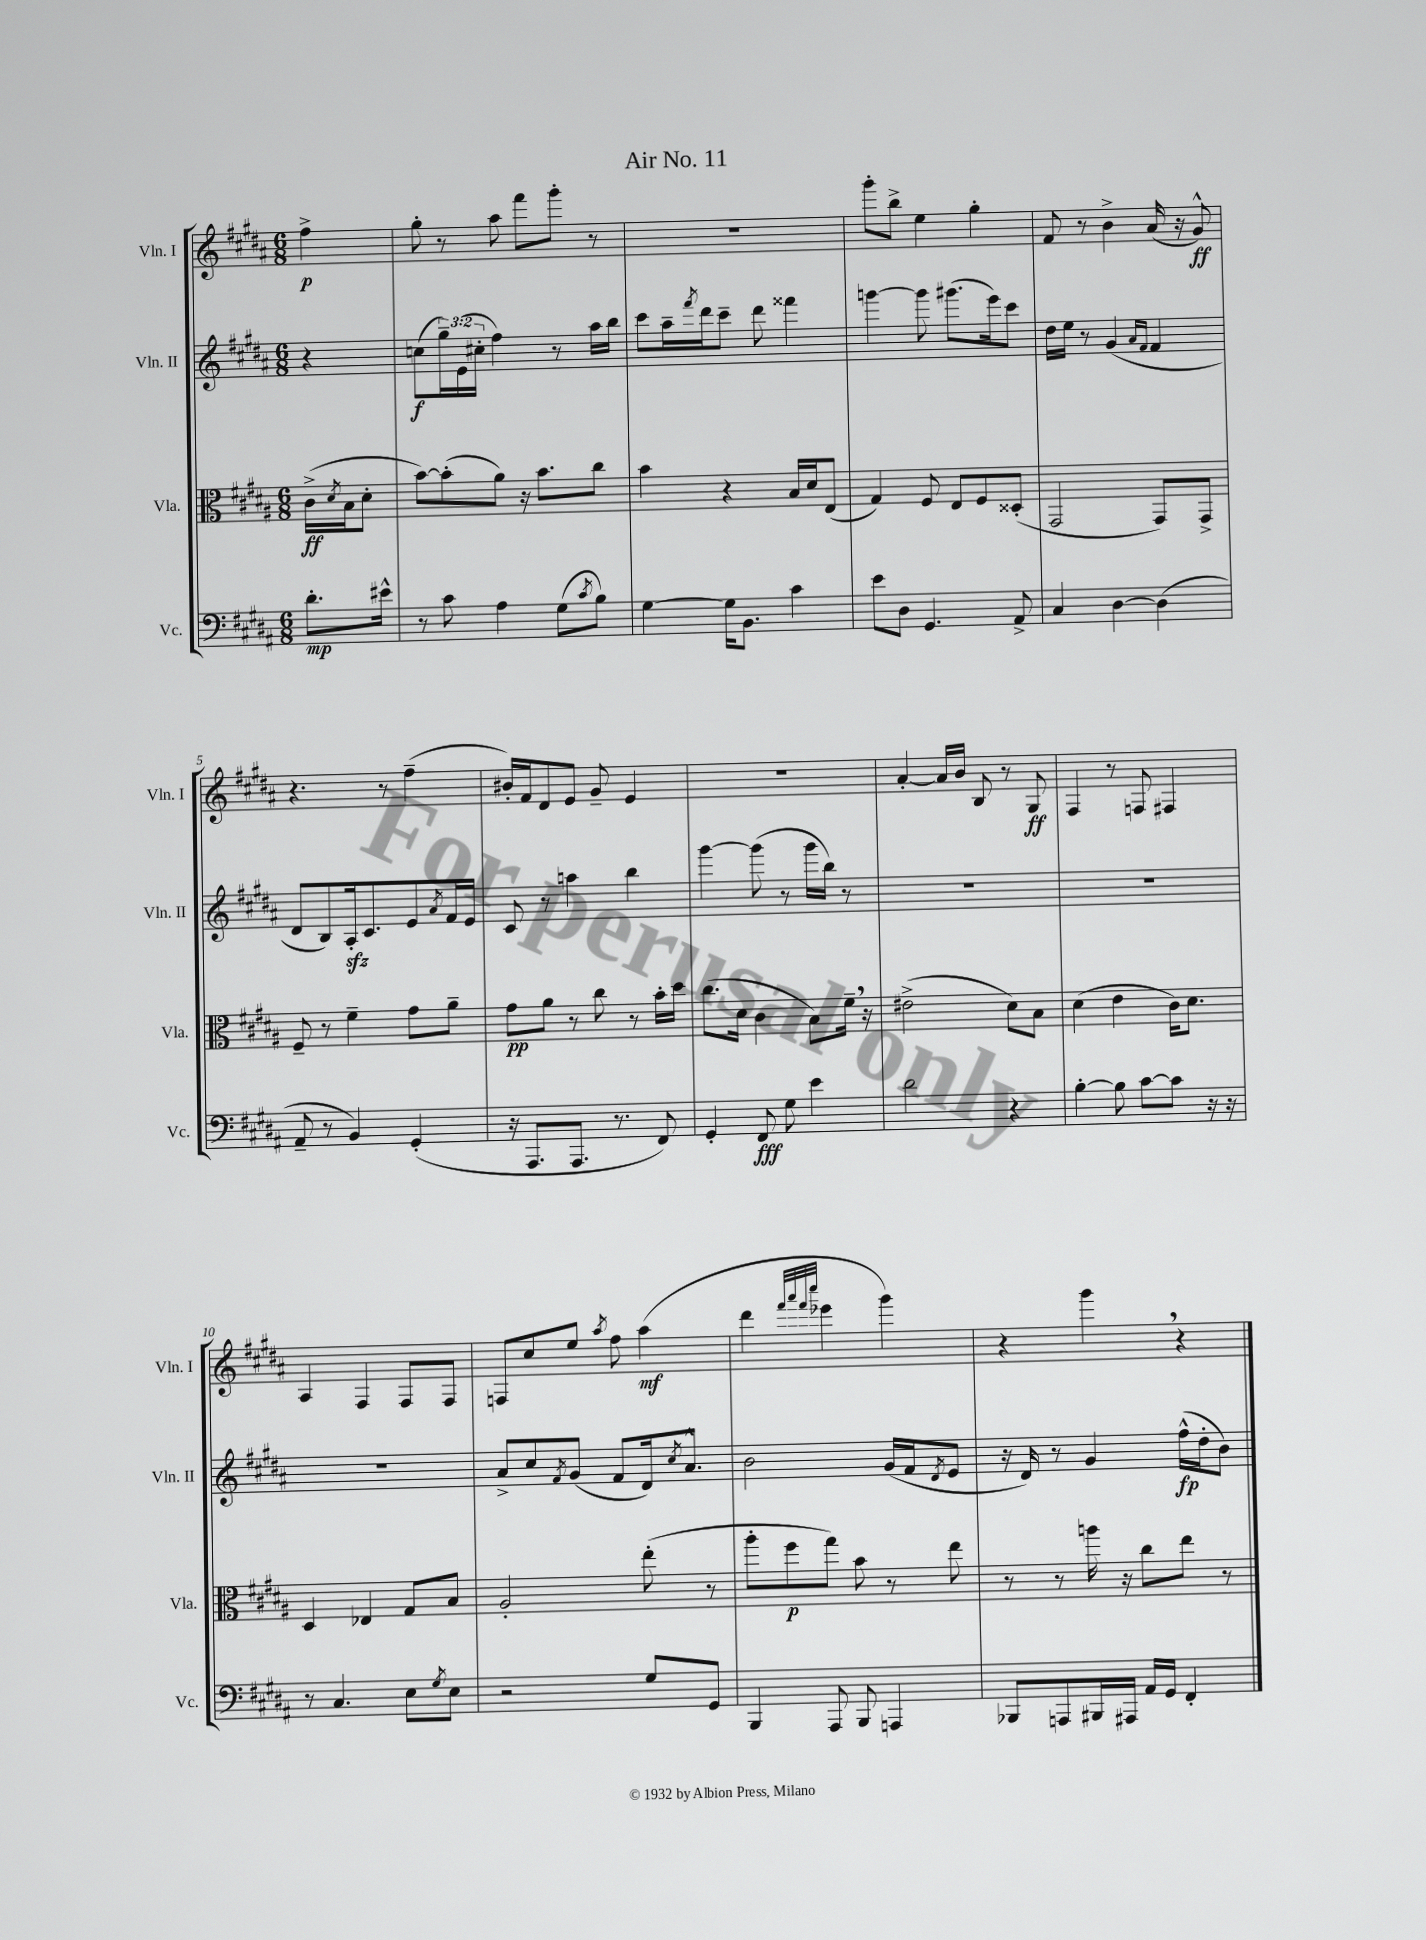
\header { title = "Air No. 11" }
<<
\new StaffGroup <<
\new Staff = "s0" \with { instrumentName = "Vln. I" shortInstrumentName = "Vln. I" } {
    \clef treble \key b \major \numericTimeSignature \time 6/8 \partial 4
    fis''4->\p |
    gis''8-. r8 ais''8 fis'''8 gis'''8-. r8 |
    R2. |
    gis'''8-. b''8-> e''4 gis''4-. |
    fis'8 r8 b'4-> ais'16( r16 gis'8-^\ff) |
    r4. r8 fis''4--( |
    bis'16-.) fis'16 dis'8 e'8 gis'8-- e'4 |
    R2. |
    ais'4~-. ais'16 b'16 b8 r8 gis8\ff |
    fis4 r8 f8 fis4 |
    ais4 fis4 fis8 fis8 |
    f8 cis''8 e''8 \acciaccatura { ais''8 } fis''8 ais''4\mf( |
    dis'''4 \grace { fis'''32 ais'''32 fis'''32 cis''''32 } ees'''4 gis'''4) |
    r4 gis'''4 \breathe r4 \bar "|." |
}
\new Staff = "s1" \with { instrumentName = "Vln. II" shortInstrumentName = "Vln. II" } {
    \clef treble \key b \major \numericTimeSignature \time 6/8 \override Staff.TupletNumber.text = #tuplet-number::calc-fraction-text \partial 4
    r4 |
    c''8\f( \tuplet 3/2 { gis''16--) e'16( cis''16-. } fis''4) r8 ais''16 b''16 |
    cis'''8 ais''16-- \acciaccatura { fis'''8 } dis'''16 cis'''8-- dis'''8 fisis'''4 |
    g'''4~ g'''8 gis'''8.( e'''16) cis'''8 |
    dis''16 e''16 r8 gis'4( \grace { ais'16 fis'16 } fis'4 |
    dis'8 b8) ais16-.\sfz cis'8. e'8 \acciaccatura { ais'8 } fis'16 e'16 |
    cis'8 r8 a''4 b''4 |
    gis'''4~ gis'''8( r8 gis'''16 b''16) r8 |
    R2. |
    R2. |
    R2. |
    ais'8-> cis''8 \acciaccatura { fis'8 } gis'8( fis'8 dis'16) \acciaccatura { cis''8 } ais'8.-^ |
    b'2 gis'16( fis'16 \acciaccatura { dis'8 } e'8 |
    r16 dis'16) r8 gis'4 fis''16-^\fp( dis''16-. b'8) \bar "|." |
}
\new Staff = "s2" \with { instrumentName = "Vla." shortInstrumentName = "Vla." } {
    \clef alto \key b \major \numericTimeSignature \time 6/8 \partial 4
    cis'16->\ff( \acciaccatura { dis'8 } b16 dis'8-. |
    b'8~) b'8-.( ais'8) r16 b'8. cis''8 |
    b'4 r4 b16 dis'16 e8( |
    gis4) fis8 e8 fis8 disis8-.( |
    gis,2 gis,8) gis,8-> |
    fis8-- r8 fis'4-- gis'8 ais'8-- |
    gis'8\pp ais'8 r8 cis''8 r8 b'16-. dis''16 |
    cis''8.( dis'16 cis'4 b8) fis'16-- \breathe r16 |
    eis'2->( dis'8) b8 |
    dis'4( e'4 cis'16) dis'8. |
    dis4 ees4 gis8 b8 |
    ais2-. e''8-.( r8 |
    ais''8-. fis''8\p gis''8) b'8 r8 e''8 |
    r8 r8 a''16 r16 cis''8 e''8 r8 \bar "|." |
}
\new Staff = "s3" \with { instrumentName = "Vc." shortInstrumentName = "Vc." } {
    \clef bass \key b \major \numericTimeSignature \time 6/8 \partial 4
    dis'8.-.\mp eis'16-^ |
    r8 cis'8 ais4 gis8( \acciaccatura { cis'8 } b8) |
    gis4~ gis16 b,8. cis'4 |
    e'8 dis8 gis,4. ais,8-> |
    cis4 dis4~ dis4( |
    ais,8-- r8 b,4) gis,4-.( |
    r16 ais,,8. ais,,8. r8. fis,8) |
    gis,4-. fis,8\fff gis8 e'4 |
    dis'2 r4 |
    b4~-. b8 cis'8~ cis'8 r16 r16 |
    r8 cis4. e8 \acciaccatura { gis8 } e8 |
    r2 gis8 gis,8 |
    b,,4 ais,,8 b,,8 a,,4 |
    bes,,8 a,,8 bis,,16 ais,,16 ais,16 gis,16 fis,4-. \bar "|." |
}
>>
>>
